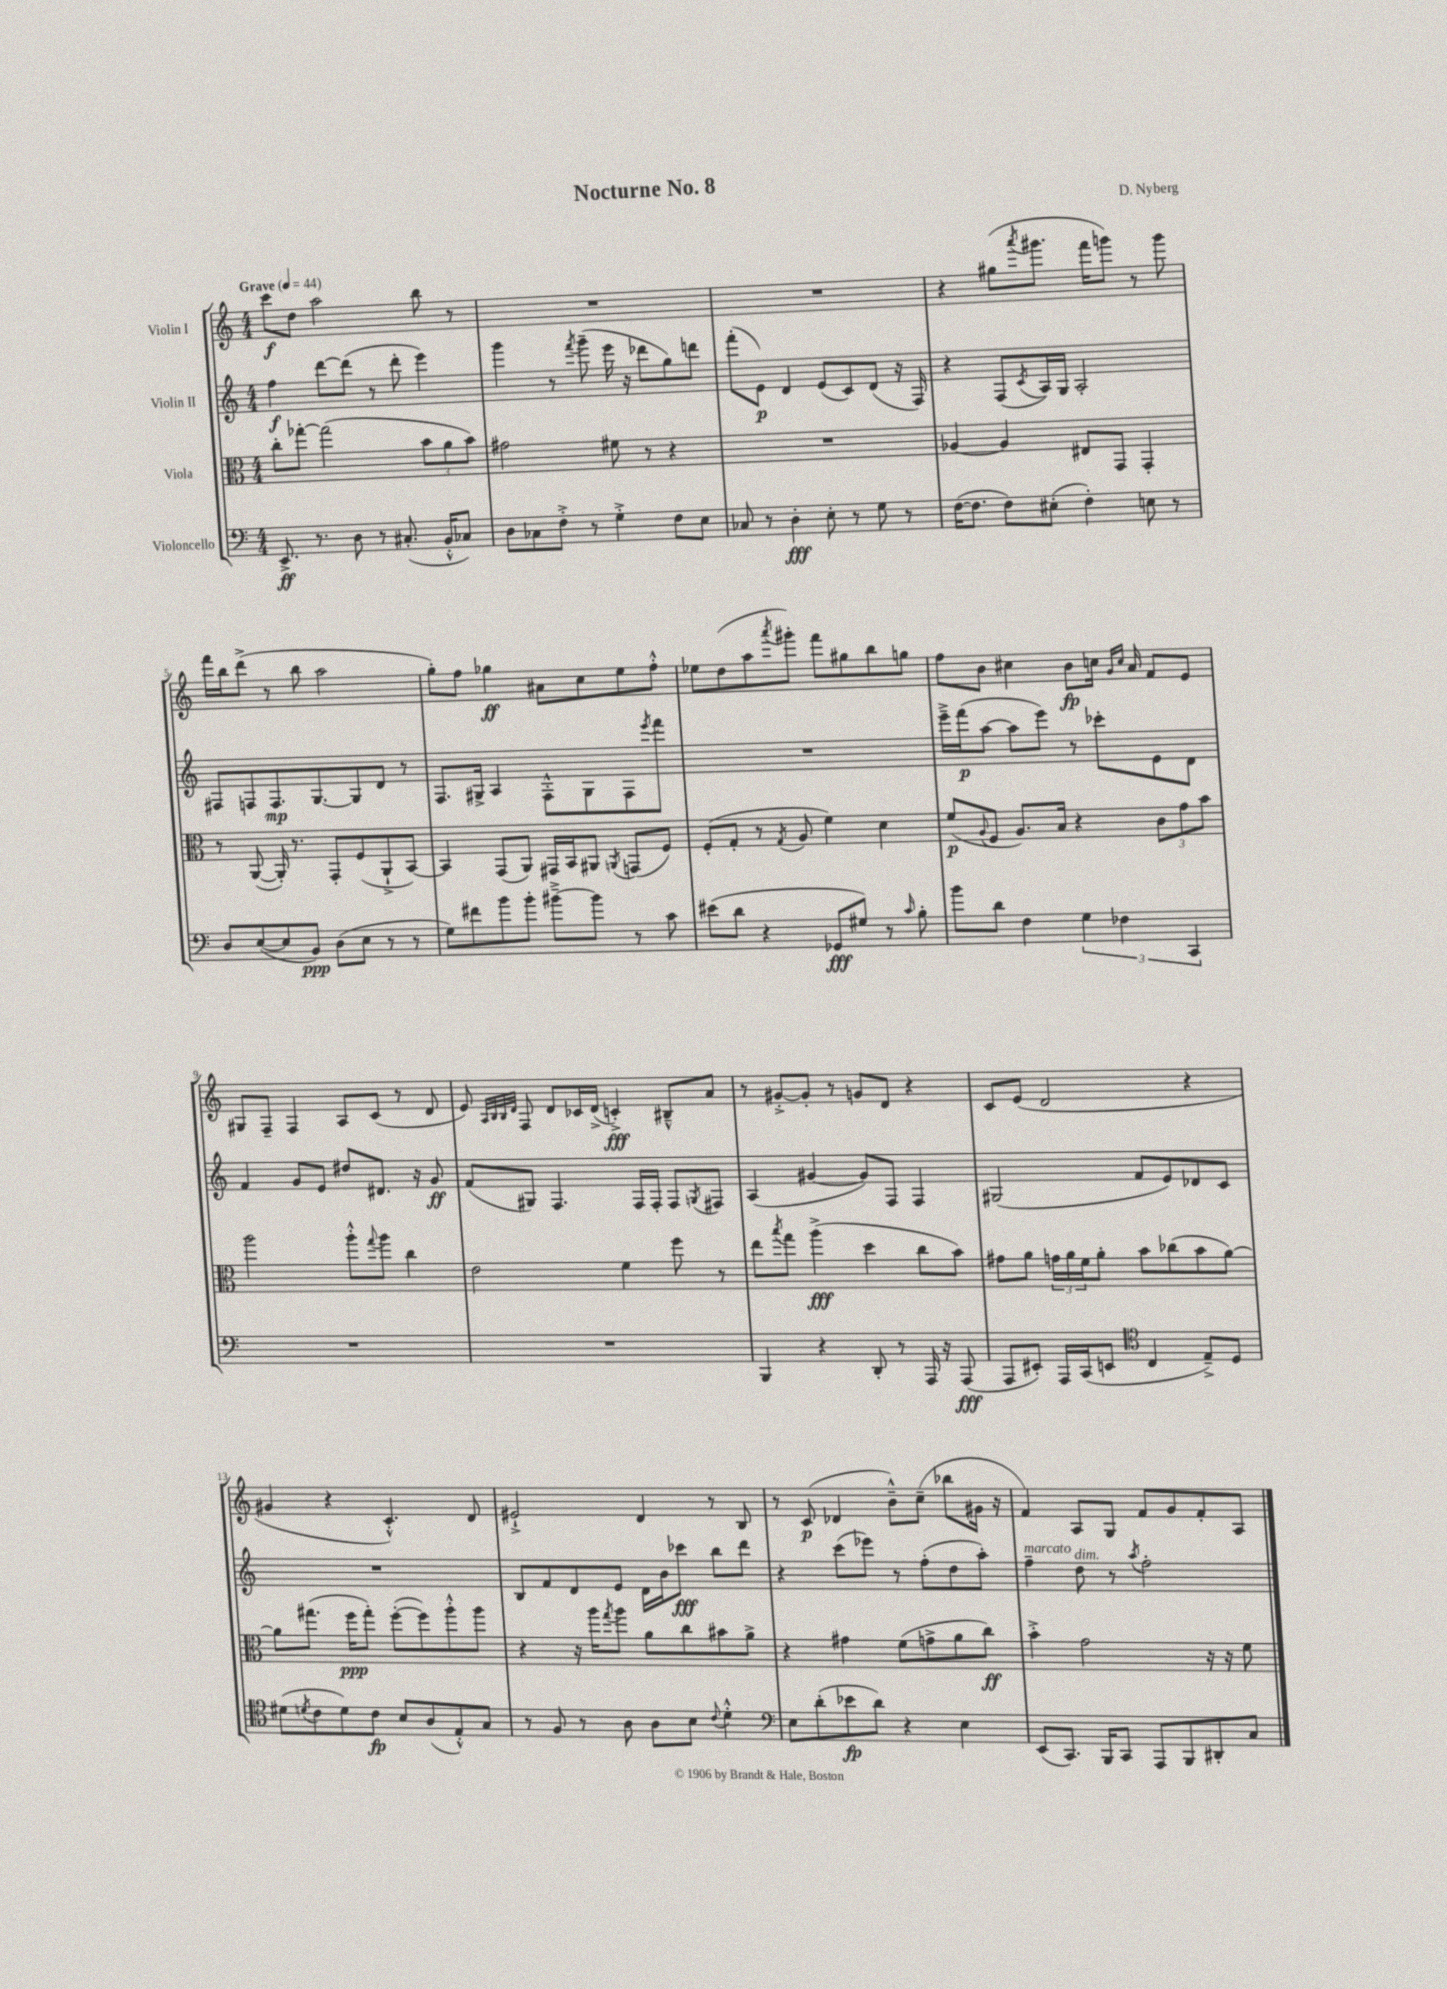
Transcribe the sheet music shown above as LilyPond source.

\header { title = "Nocturne No. 8" composer = "D. Nyberg" }
<<
\new StaffGroup <<
\new Staff = "s0" \with { instrumentName = "Violin I" } {
    \clef treble \key c \major \numericTimeSignature \time 4/4 \tempo "Grave" 4 = 44
    c'''8\f d''8 a''2 b''8 r8 |
    R1 |
    R1 |
    r4 gis''8( \acciaccatura { a'''8 } gis'''8. f'''16 g'''8) r8 g'''8 |
    f'''16 b''16 d'''8->( r8 b''8 a''2 |
    g''8-.) f''8 ges''4\ff ais'8 c''8 e''8 f''8-.-^ |
    ees''8 d''8( a''8 \acciaccatura { a'''8 } gis'''8-.) f'''8 gis''8 b''8 g''8 |
    f''8 b'8 cis''4 b'8\fp c''16 \grace { g'16 c''16 } a'16 f'8 e'8 |
    gis8 f8-- f4 a8 c'8( r8 d'8 |
    e'8) \grace { a32 b32 b32 d'32 } f8 d'8 ces'16 d'16->( c'4-.->\fff) bis8---^ a'8 |
    r8 gis'8~-.-> gis'8-. r8 g'8 d'8 r4 |
    c'8 e'8( d'2 r4 |
    gis'4 r4 c'4.-.-^) d'8 |
    eis'2-!-> d'4 r8 b8 |
    r8 c'8\p( des'4 b'8---^) c''8--( bes''8 gis'16 r16 |
    f'4) a8 g8 f'8 g'8 f'8-. a8 \bar "|." |
}
\new Staff = "s1" \with { instrumentName = "Violin II" } {
    \clef treble \key c \major \numericTimeSignature \time 4/4
    f''4\f d'''8~ d'''8( r8 d'''8-. e'''4) |
    g'''4 r8 \acciaccatura { f'''8 } g'''8--( e'''16 r16 des'''8 g''8) d'''8 |
    f'''8-.( e'8\p) d'4 e'8( c'8) d'8( r16 f16) |
    r4 f8( \acciaccatura { c'8 } a16) g16 a2-. |
    fis8 f8 f8.\mp g8.~ g8 d'8 r8 |
    f8. gis16-> a4 f8-.-^ gis8 f8 \acciaccatura { e'''8 } f'''8 |
    R1 |
    e'''16---> f'''16\p( a''8~ a''8 e'''8) r8 ces'''8-. e'8 d'8 |
    f'4 g'8 e'8 dis''8 dis'8. r16 g'8\ff |
    f'8( gis8) f4. f16 f16-. f8 \acciaccatura { g8 } fis8 |
    a4( gis'4~ gis'8) f8 f4 |
    gis2( f'8 e'8) des'8 c'8 |
    R1 |
    b8 f'8 d'8 e'8 d'16 b'16 ces'''8\fff b''8 d'''8 |
    r4 c'''8( ees'''8) r8 f''8-.( d''8 a''8-.) |
    f''4--^\markup { \italic "marcato" } d''8^\markup { \italic "dim." } r8 \acciaccatura { a''8 } f''2-. \bar "|." |
}
\new Staff = "s2" \with { instrumentName = "Viola" } {
    \clef alto \key c \major \numericTimeSignature \time 4/4
    c''8-. ges''8~-. ges''2( \tuplet 3/2 { b'8 a'8 b'8) } |
    gis'2 fis'8 r8 r4 |
    R1 |
    aes4~ aes4 eis8 g,8 g,4-. |
    r8 a,8~( a,16-.) r8. g,8-. f8( a,8-!-> b,8~) |
    b,4 g,8( a,8) gis,16 b,16 ais,8 \acciaccatura { a,8 } g,8( f8) |
    f8-.( g8-. r8 \acciaccatura { g8 } a8 f'4) d'4 |
    f'8\p( \appoggiatura { a8 } f8 a8.) b16 r4 \tuplet 3/2 { c'8 g'8 b'8 } |
    a''2 a''8-.-^ \appoggiatura { g''8 } a''8 c''4 |
    e'2 f'4 f''8 r8 |
    e''8 \acciaccatura { b''8 } g''8 a''4->\fff( d''4 c''8 b'8) |
    gis'8 a'8 \tuplet 3/2 { g'16 a'16 f'16 } a'8-. b'8 ces''8( b'8 a'8~) |
    a'8 gis''8.( f''16\ppp gis''8-.) f''8~-.( f''8) a''8-.-^ a''8 |
    r4 r16 a''16 \acciaccatura { g''8 } a''8 a'8 c''8 bis'8 a'8-> |
    r4 gis'4 f'8( g'8-> a'8 c''8\ff) |
    b'4-.-> g'2 r16 r16 f'8 \bar "|." |
}
\new Staff = "s3" \with { instrumentName = "Violoncello" } {
    \clef bass \key c \major \numericTimeSignature \time 4/4
    e,8.->\ff r8. d8 r8 cis8.-.( b,16-.-^ ces8) |
    d8 ces8 f8-.-> r8 g4-.-> f8 e8 |
    ces8 r8 d4-.\fff e8-. r8 g8 r8 |
    f16~( f8. f8) eis8-.( f4-.) e8 r8 |
    d8 e8~( e8 b,8\ppp) d8( e8 r8 r8 |
    g8) fis'8 b'8 b'8-. bis'8~---> bis'8 r8 c'8 |
    eis'8( d'8 r4 ges,8\fff gis8) r8 \grace { c'16 } b8-. |
    b'8 d'8 f4 \tuplet 3/2 { g4 fes4 c,4 } |
    R1 |
    R1 |
    b,,4 r4 d,8-. r8 a,,16 r16 a,,8\fff( |
    a,,8 eis,8-.) a,,16 c,16( e,8 \clef tenor c4 e8--->) d8 |
    dis'8( \acciaccatura { d'8 } c'8 d'8) c'8\fp b8 a8( e8-.-^) g8 |
    r8 f8 r8 a8 a8 b8 \appoggiatura { c'8 } d'4-.-^ |
    \clef bass e8 d'8-.( ees'8\fp d'8) r4 e4 |
    e,8( c,8.) b,,16 c,8 a,,8 b,,8 dis,8-. c8 \bar "|." |
}
>>
>>
